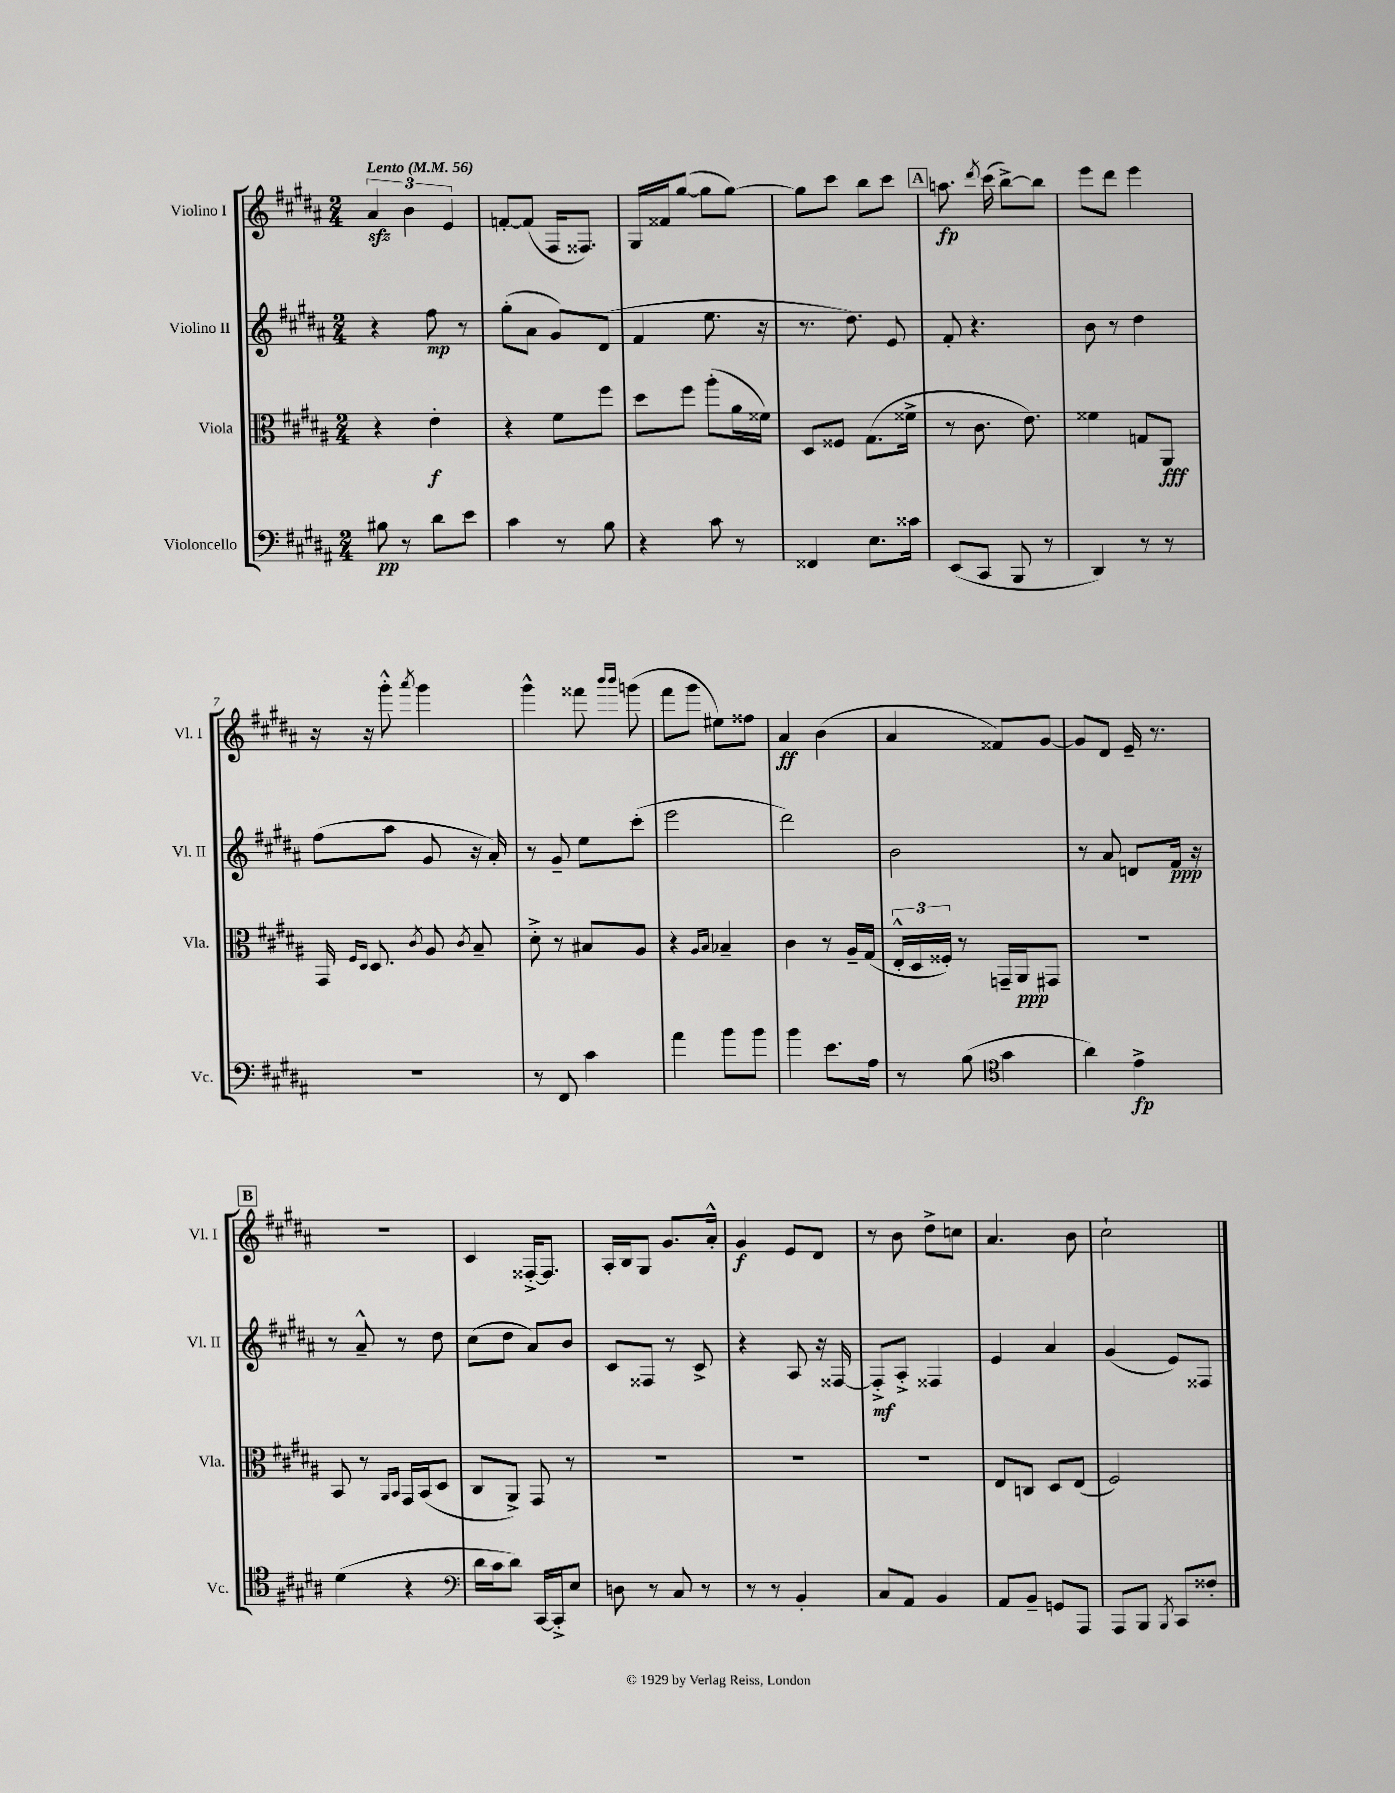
<<
\new StaffGroup <<
\new Staff = "s0" \with { instrumentName = "Violino I" shortInstrumentName = "Vl. I" } {
    \clef treble \key b \major \numericTimeSignature \time 2/4 \tempo "Lento" 4 = 56
    \autoBeamOff \tuplet 3/2 { ais'4\sfz b'4 e'4 } |
    f'8[~-. f'8]( fis16[ fisis8.]) |
    gis16[ fisis'16 gis''8]~( gis''8[ gis''8]~) |
    gis''8[ cis'''8] b''8[ cis'''8] |
    \mark \markup { \box "A" } a''8.\fp \acciaccatura { dis'''8 } cis'''16( b''8[~->) b''8] |
    e'''8[ dis'''8] e'''4 |
    r16 r16 gis'''8-.-^ \acciaccatura { ais'''8 } gis'''4 |
    gis'''4-^ fisis'''8 \grace { b'''16[ b'''16] } g'''8( |
    fis'''8[ gis'''8] eis''8[) fisis''8] |
    ais'4\ff b'4( |
    ais'4 fisis'8[) gis'8]~ |
    gis'8[ dis'8] e'16-- r8. |
    \mark \markup { \box "B" } r2 |
    cis'4 fisis16[~-.-> fisis8.] |
    ais16[-. b16 gis8] gis'8.[ ais'16]-.-^ |
    gis'4\f e'8[ dis'8] |
    r8 b'8 dis''8[-> c''8] |
    ais'4. b'8 |
    cis''2-! \bar "|." |
}
\new Staff = "s1" \with { instrumentName = "Violino II" shortInstrumentName = "Vl. II" } {
    \clef treble \key b \major \numericTimeSignature \time 2/4
    \autoBeamOff r4 fis''8\mp r8 |
    gis''8[-.( ais'8] gis'8[) dis'8]( |
    fis'4 e''8. r16 |
    r8. dis''8.) e'8 |
    \mark \markup { \box "A" } fis'8-. r4. |
    b'8 r8 dis''4 |
    fis''8[( ais''8] gis'8 r16 ais'16-.) |
    r8 gis'8-- e''8[ cis'''8]-.( |
    e'''2 |
    dis'''2) |
    b'2 |
    r8 ais'8 d'8[ fis'16]\ppp r16 |
    \mark \markup { \box "B" } r8 ais'8---^ r8 dis''8 |
    cis''8[( dis''8] ais'8[) b'8] |
    cis'8[ fisis8] r8 cis'8-> |
    r4 ais8 r16 fisis16~ |
    fisis8[-.->\mf ais8]-.-> fisis4 |
    e'4 ais'4 |
    gis'4( e'8[) fisis8] \bar "|." |
}
\new Staff = "s2" \with { instrumentName = "Viola" shortInstrumentName = "Vla." } {
    \clef alto \key b \major \numericTimeSignature \time 2/4
    \autoBeamOff r4 e'4-.\f |
    r4 fis'8[ fis''8] |
    dis''8[ fis''8] ais''8[-.( ais'16 fisis'16]) |
    dis8[ fisis8] gis8.[( fisis'16]-> |
    \mark \markup { \box "A" } r8 cis'8. e'8.) |
    fisis'4 g8[ ais,8]\fff |
    gis,16 \grace { fis16[ dis16] } dis8. \acciaccatura { cis'8 } ais8 \acciaccatura { cis'8 } b8-- |
    dis'8-.-> r8 bis8[ ais8] |
    r4 \grace { ais16[ b16] } bes4-- |
    cis'4 r8 ais16[-- gis16]( |
    \tuplet 3/2 { e16[-.-^ dis16 fisis16]-.) } r8 g,16[-- ais,16\ppp gis,8] |
    R2 |
    \mark \markup { \box "B" } b,8 r8 \grace { ais,16[ b,16] } gis,16[ b,16( dis8] |
    cis8[ ais,8]->) gis,8 r8 |
    R2 |
    R2 |
    R2 |
    e8[ c8] dis8[ e8]( |
    fis2) \bar "|." |
}
\new Staff = "s3" \with { instrumentName = "Violoncello" shortInstrumentName = "Vc." } {
    \clef bass \key b \major \numericTimeSignature \time 2/4
    \autoBeamOff bis8\pp r8 dis'8[ e'8] |
    cis'4 r8 b8 |
    r4 cis'8 r8 |
    fisis,4 e8.[ cisis'16] |
    \mark \markup { \box "A" } e,8[( cis,8] b,,8 r8 |
    dis,4) r8 r8 |
    r2 |
    r8 fis,8 cis'4 |
    ais'4 b'8[ b'8] |
    b'4 e'8.[ ais16] |
    r8 b8( \clef tenor gis'4 |
    ais'4) e'4->\fp |
    \mark \markup { \box "B" } dis'4( r4 |
    \clef bass dis'16[ cis'16 dis'8]) cis,16[~ cis,16-.-> e8] |
    d8 r8 cis8 r8 |
    r8 r8 b,4-. |
    cis8[ ais,8] b,4 |
    ais,8[ b,8]-- g,8[ ais,,8] |
    ais,,8[ b,,8] \acciaccatura { b,,8 } cis,8[ fisis8]-. \bar "|." |
}
>>
>>
